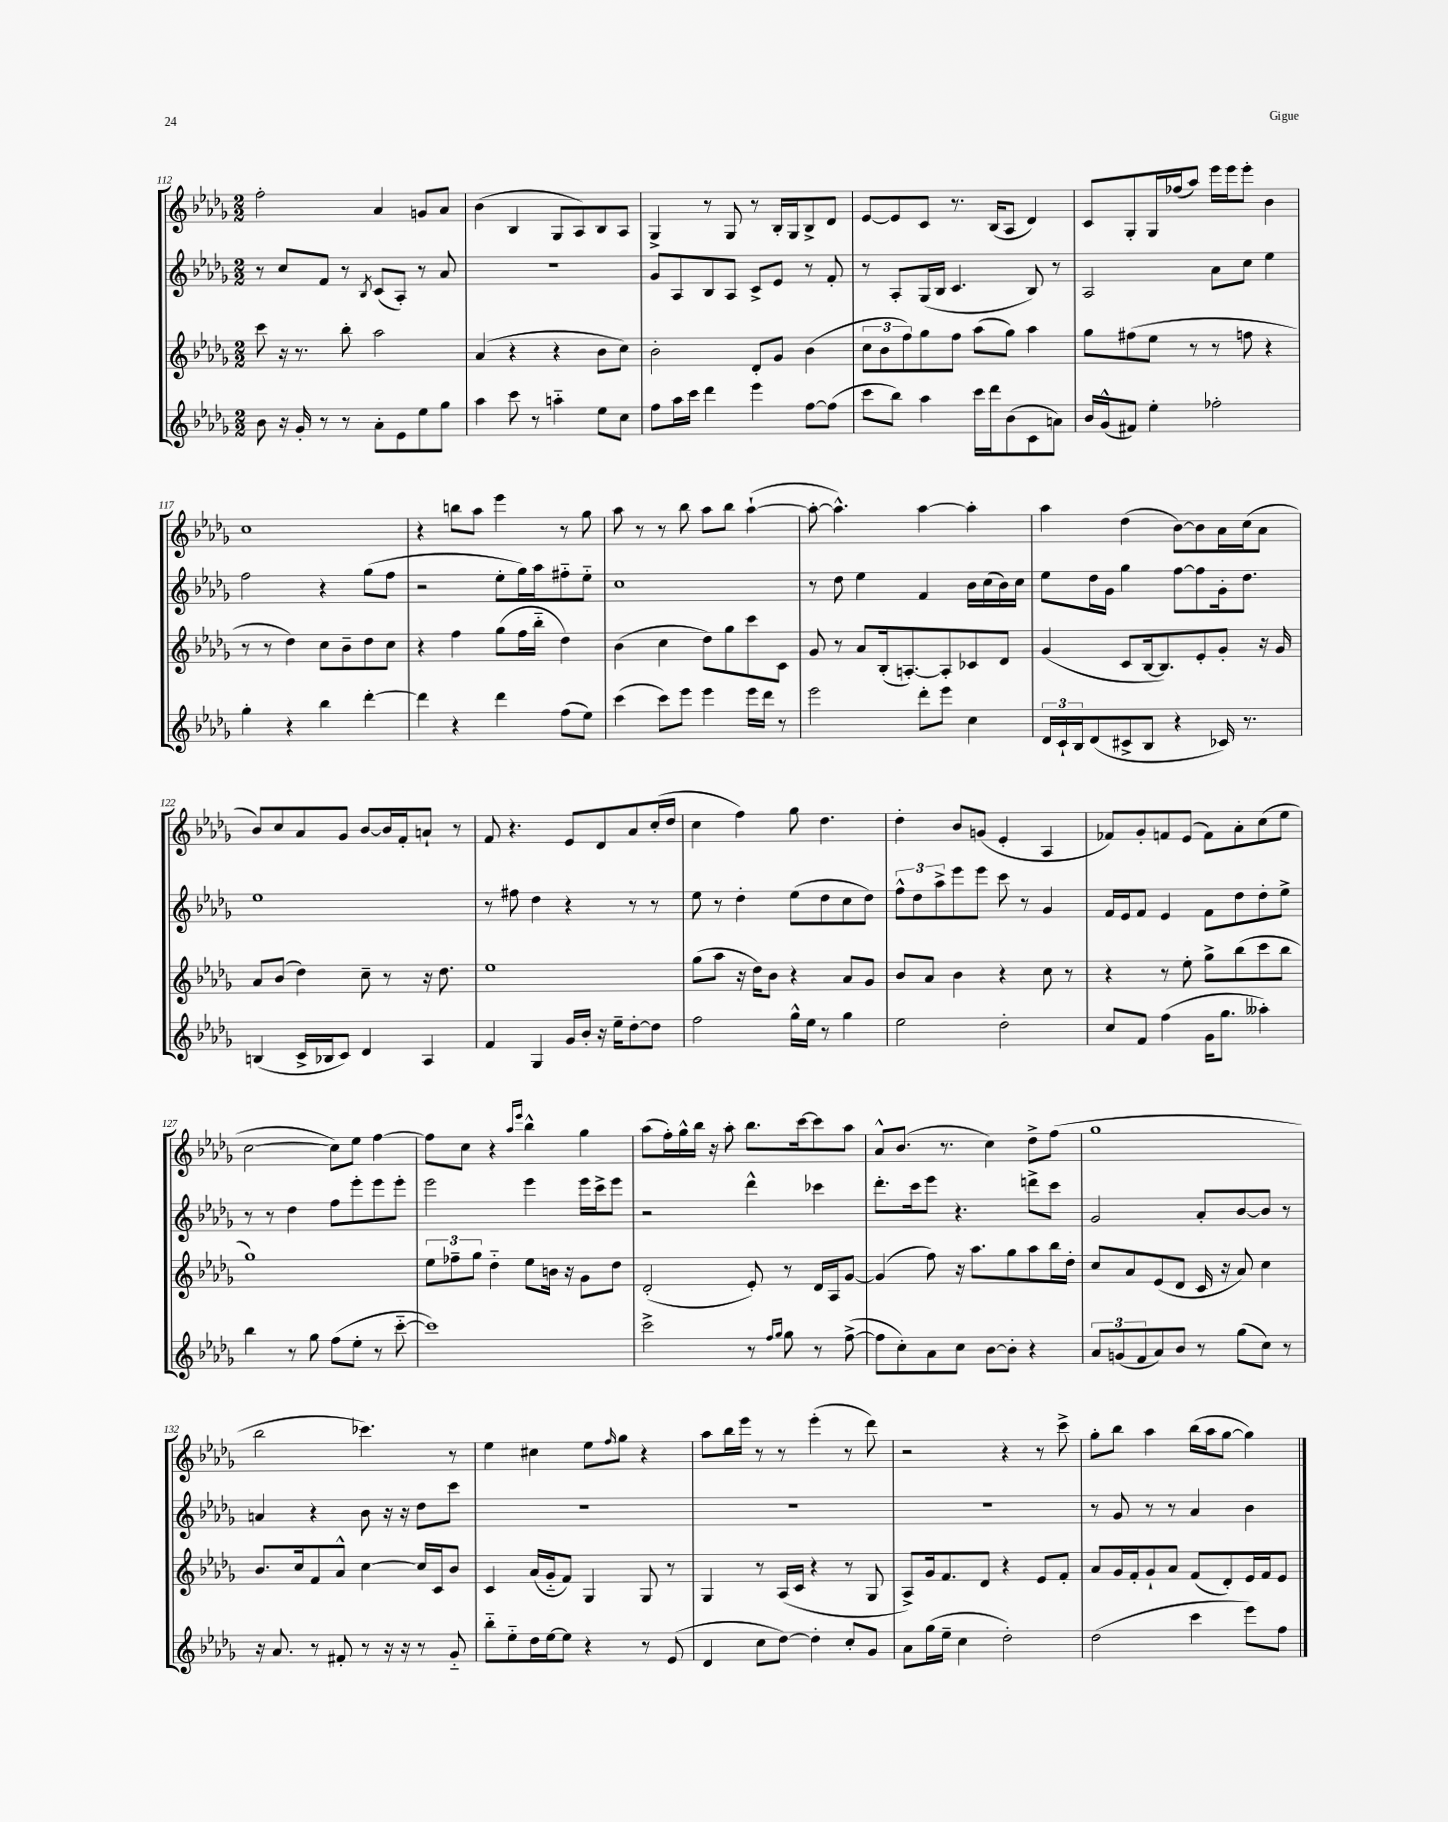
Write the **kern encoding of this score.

**kern	**kern	**kern	**kern
*staff4	*staff3	*staff2	*staff1
*clefG2	*clefG2	*clefG2	*clefG2
*k[b-e-a-d-g-]	*k[b-e-a-d-g-]	*k[b-e-a-d-g-]	*k[b-e-a-d-g-]
*M2/2	*M2/2	*M2/2	*M2/2
8b-	8ccc	8r	2ff'
16r	16r	8cc	.
16g-'	8.r	.	.
8r	.	8f	.
8r	8bb-'	8r	.
.	.	8qB-	.
8a-'	2aa-	(8c	4a-
8e-	.	8A-')	.
8ee-	.	8r	8g
8gg-	.	8a-	8a-
=	=	=	=
4aa-	(4a-	1r	(4b-
8ccc	4r	.	4B-
8r	.	.	.
4aa'~	4r	.	8G-
.	.	.	8A-)
8ee-	8b-	.	8B-
8cc	8cc)	.	8A-
=	=	=	=
8ff	2b-'	8g-	4G-^
16aa-	.	8A-	.
16ccc	.	.	.
4ddd-	.	8B-	8r
.	.	8A-	8G-
4eee-	8d-'	8c^	8r
.	8g-	8e-	16B-'
.	.	.	16G-
[8ff	(4b-	8r	8B-^
(8ff]	.	8f'	8d-
=	=	=	=
8ccc	12cc	8r	[8e-
.	12b-	.	.
8bb-)	.	8A-'	8e-]
.	12ff)	.	.
4aa-	8gg-	(16G-	8c
.	.	16B-	.
.	8ff	4.c	8.r
16ccc	(8aa-	.	.
16ddd-	.	.	(16B-
(8b-	8gg-)	.	8A-
8c	4aa-	8B-)	4d-)
8a)	.	8r	.
=	=	=	=
16b-	8gg-	2A-	8c
(16g-^^	.	.	.
8f#)	(8ff#	.	8G-'
4ee-'	8ee-	.	16G-
.	.	.	(16ff-
.	8r	.	8aa-)
2ff-'	8r	8a-	16eee-
.	.	.	16eee-
.	8ff	8cc	8eee-'
.	4r	4ee-	4b-
=	=	=	=
4gg-'	8r	2ff	1cc
.	8r	.	.
4r	4dd-)	.	.
4bb-	8cc	4r	.
.	8b-~	.	.
[4ddd-'	8dd-	(8gg-	.
.	8cc	8ff	.
=	=	=	=
4ddd-]	4r	2r	4r
4r	4ff	.	8bb
.	.	.	8aa-
4ddd-	(8gg-	8ee-'	4eee-
.	16ff	16gg-)	.
.	16bb-'~	16aa-	.
(8ff	4dd-)	8ff#'~	8r
8ee-)	.	8ee-'~	8gg-
=	=	=	=
(4ccc	(4b-	1cc	8aa-
.	.	.	8r
8ccc)	4cc	.	8r
8eee-	.	.	8bb-
4eee-	8dd-)	.	8aa-
.	8gg-	.	8bb-
16eee-	8ccc	.	([4aa-`
16ddd-	.	.	.
8r	8c	.	.
=	=	=	=
2eee-	8g-	8r	8aa-'_
.	8r	8dd-	4.aa-^^])
.	8a-	4ee-	.
.	(16B-'	.	.
.	[8.A')	.	.
8ddd-'	.	4f	[4aa-
8eee-	8A']	.	.
4cc	8c-	16b-	4aa-']
.	.	(16cc	.
.	8d-	16b-)	.
.	.	16cc	.
=	=	=	=
24d-	(4g-	8ee-	4aa-
24c`	.	.	.
24B-	.	.	.
(8d-	.	16dd-	.
.	.	16g-	.
8c#^	8c	4gg-	(4dd-
8B-	[16B-	.	.
.	8.B-])	.	.
4r	.	[8ff	[8b-)
.	8e-'	8ff]	8b-]
16c-)	8g-'	16g-'	16a-
8.r	.	8.dd-	(16cc
.	16r	.	8a-
.	16g-	.	.
=	=	=	=
(4B	8a-	1ee-	8b-)
.	(8b-	.	8cc
16c^	4dd-)	.	8a-
16B-	.	.	.
8c)	.	.	8g-
4d-	8cc~	.	[8b-
.	8r	.	16b-]
.	.	.	16f'
4A-	16r	.	8a`
.	8.dd-	.	.
.	.	.	8r
=	=	=	=
4f	1ee-	8r	8f
.	.	8ff#	4.r
4G-	.	4dd-	.
16g-	.	4r	8e-
16b-'	.	.	.
16r	.	.	8d-
16ee-~	.	.	.
[8dd-'	.	8r	8a-
8dd-]	.	8r	(16cc'
.	.	.	16dd-
=	=	=	=
2ff	(8gg-	8ee-	4cc
.	8aa-	8r	.
.	16r	4dd-'	4ff)
.	16dd-)	.	.
.	8b-	.	.
16gg-^^	4r	(8ee-	8gg-
16ee-	.	.	.
8r	.	8dd-	4.dd-
4gg-	8a-	8cc	.
.	8g-	8dd-)	.
=	=	=	=
2ee-	8b-	12ff^^	4dd-'
.	.	12dd-	.
.	8a-	.	.
.	.	12aa-^	.
.	4b-	8eee-	8b-
.	.	8eee-	(8g
2dd-'	4r	8ccc	4e-'
.	.	8r	.
.	8cc	4g-	4A-
.	8r	.	.
=	=	=	=
8cc	4r	16f	8f-)
.	.	16e-	.
8f	.	8f	8g-'
(4ff	8r	4e-	8f
.	8ee-'	.	(8e-
16g-	8gg-^	8f	8f)
8.gg-	.	.	.
.	(8bb-	8dd-	8a-'
4aa--')	8ccc	8dd-'	(8cc
.	8bb-	8ee-^	8ee-
=	=	=	=
4bb-	1gg-)	8r	[2cc
.	.	8r	.
8r	.	4dd-	.
8gg-	.	.	.
(8ff	.	8ff	8cc])
8ee-'	.	8eee-'	8ee-
8r	.	8eee-	[4ff
[8ccc'~	.	8eee-'	.
=	=	=	=
1ccc])	12ee-	2eee-	8ff]
.	12ff-~	.	.
.	.	.	8cc
.	12gg-	.	.
.	4dd-'~	.	4r
.	.	.	16qqaa-
.	.	.	16qqeee-
.	8ee-	4eee-	4bb-^^
.	16b	.	.
.	16r	.	.
.	8g-	16eee-	4gg-
.	.	16ccc^	.
.	8dd-	8eee-	.
=	=	=	=
2ccc^	(2d-'	2r	(8aa-
.	.	.	16ff')
.	.	.	16gg-^^
.	.	.	16bb-
.	.	.	16r
.	.	.	8aa-'
8r	8e-')	4ddd-^^	8.bb-
16qqff	.	.	.
16qqgg-	.	.	.
8gg-	8r	.	.
.	.	.	[16ccc
8r	16d-	4ccc-	8ccc]
.	16A-	.	.
([8ff^	[8g-	.	8aa-
=	=	=	=
8ff]	(4g-]	8.ddd-'	8a-^^
8cc')	.	.	(8.b-
.	.	16ccc	.
8a-	8ff)	8eee-	.
.	.	.	8.r
8cc	16r	4.r	.
.	8.aa-	.	.
[8b-	.	.	4cc)
8b-']	8gg-	.	.
4r	8aa-	8ddd^	8dd-^
.	16bb-	8ccc	(8ff
.	16dd-'	.	.
=	=	=	=
12a-	8cc	2g-	1gg-
(12g	.	.	.
.	8a-	.	.
12f	.	.	.
8a-)	(8e-	.	.
8b-	8d-	.	.
8r	16c	8a-'	.
.	16r	.	.
(8gg-	8a-)	[8b-	.
8cc)	4cc	8b-]	.
8r	.	8r	.
=	=	=	=
16r	8.b-	4a	2bb-
8.a-	.	.	.
.	16cc	.	.
8r	8f	4r	.
8f#'	8a-^^	.	.
8r	[4cc	8b-	4.ccc-)
16r	.	16r	.
16r	.	16r	.
8r	16cc]	8dd-	.
.	16c	.	.
8g-'~	8b-	8ccc	8r
=	=	=	=
8bb-'~	4c	1r	4ee-
8ee-'~	.	.	.
16dd-	(16a-	.	4cc#
[16ee-	16g-'~	.	.
8ee-]	8f)	.	.
4r	4G-	.	8ee-
.	.	.	16qqff
.	.	.	8gg-
8r	8G-	.	4r
(8e-	8r	.	.
=	=	=	=
4d-	4G-	1r	8aa-
.	.	.	16bb-
.	.	.	16eee-
8cc	8r	.	8r
[8dd-)	(16A-	.	8r
.	16c	.	.
4dd-']	4r	.	(4eee-'
8cc'	8r	.	8r
8g-	8G-	.	8ddd-)
=	=	=	=
8a-	8A-^)	1r	2r
(16gg-	16g-	.	.
16ee-~	8.f	.	.
4cc	.	.	.
.	8d-	.	.
2dd-')	4r	.	4r
.	8e-	.	8r
.	8f'	.	8ccc^
=	=	=	=
(2dd-	8a-	8r	8gg-'
.	16g-	8g-	8bb-
.	16f'	.	.
.	8g-`	8r	4aa-
.	8a-	8r	.
4ccc	(8f	4a-	(16bb-
.	.	.	16aa-
.	8d-')	.	[8gg-
8eee-)	16e-	4b-	4gg-])
.	16f	.	.
8ff	8e-	.	.
==	==	==	==
*-	*-	*-	*-
